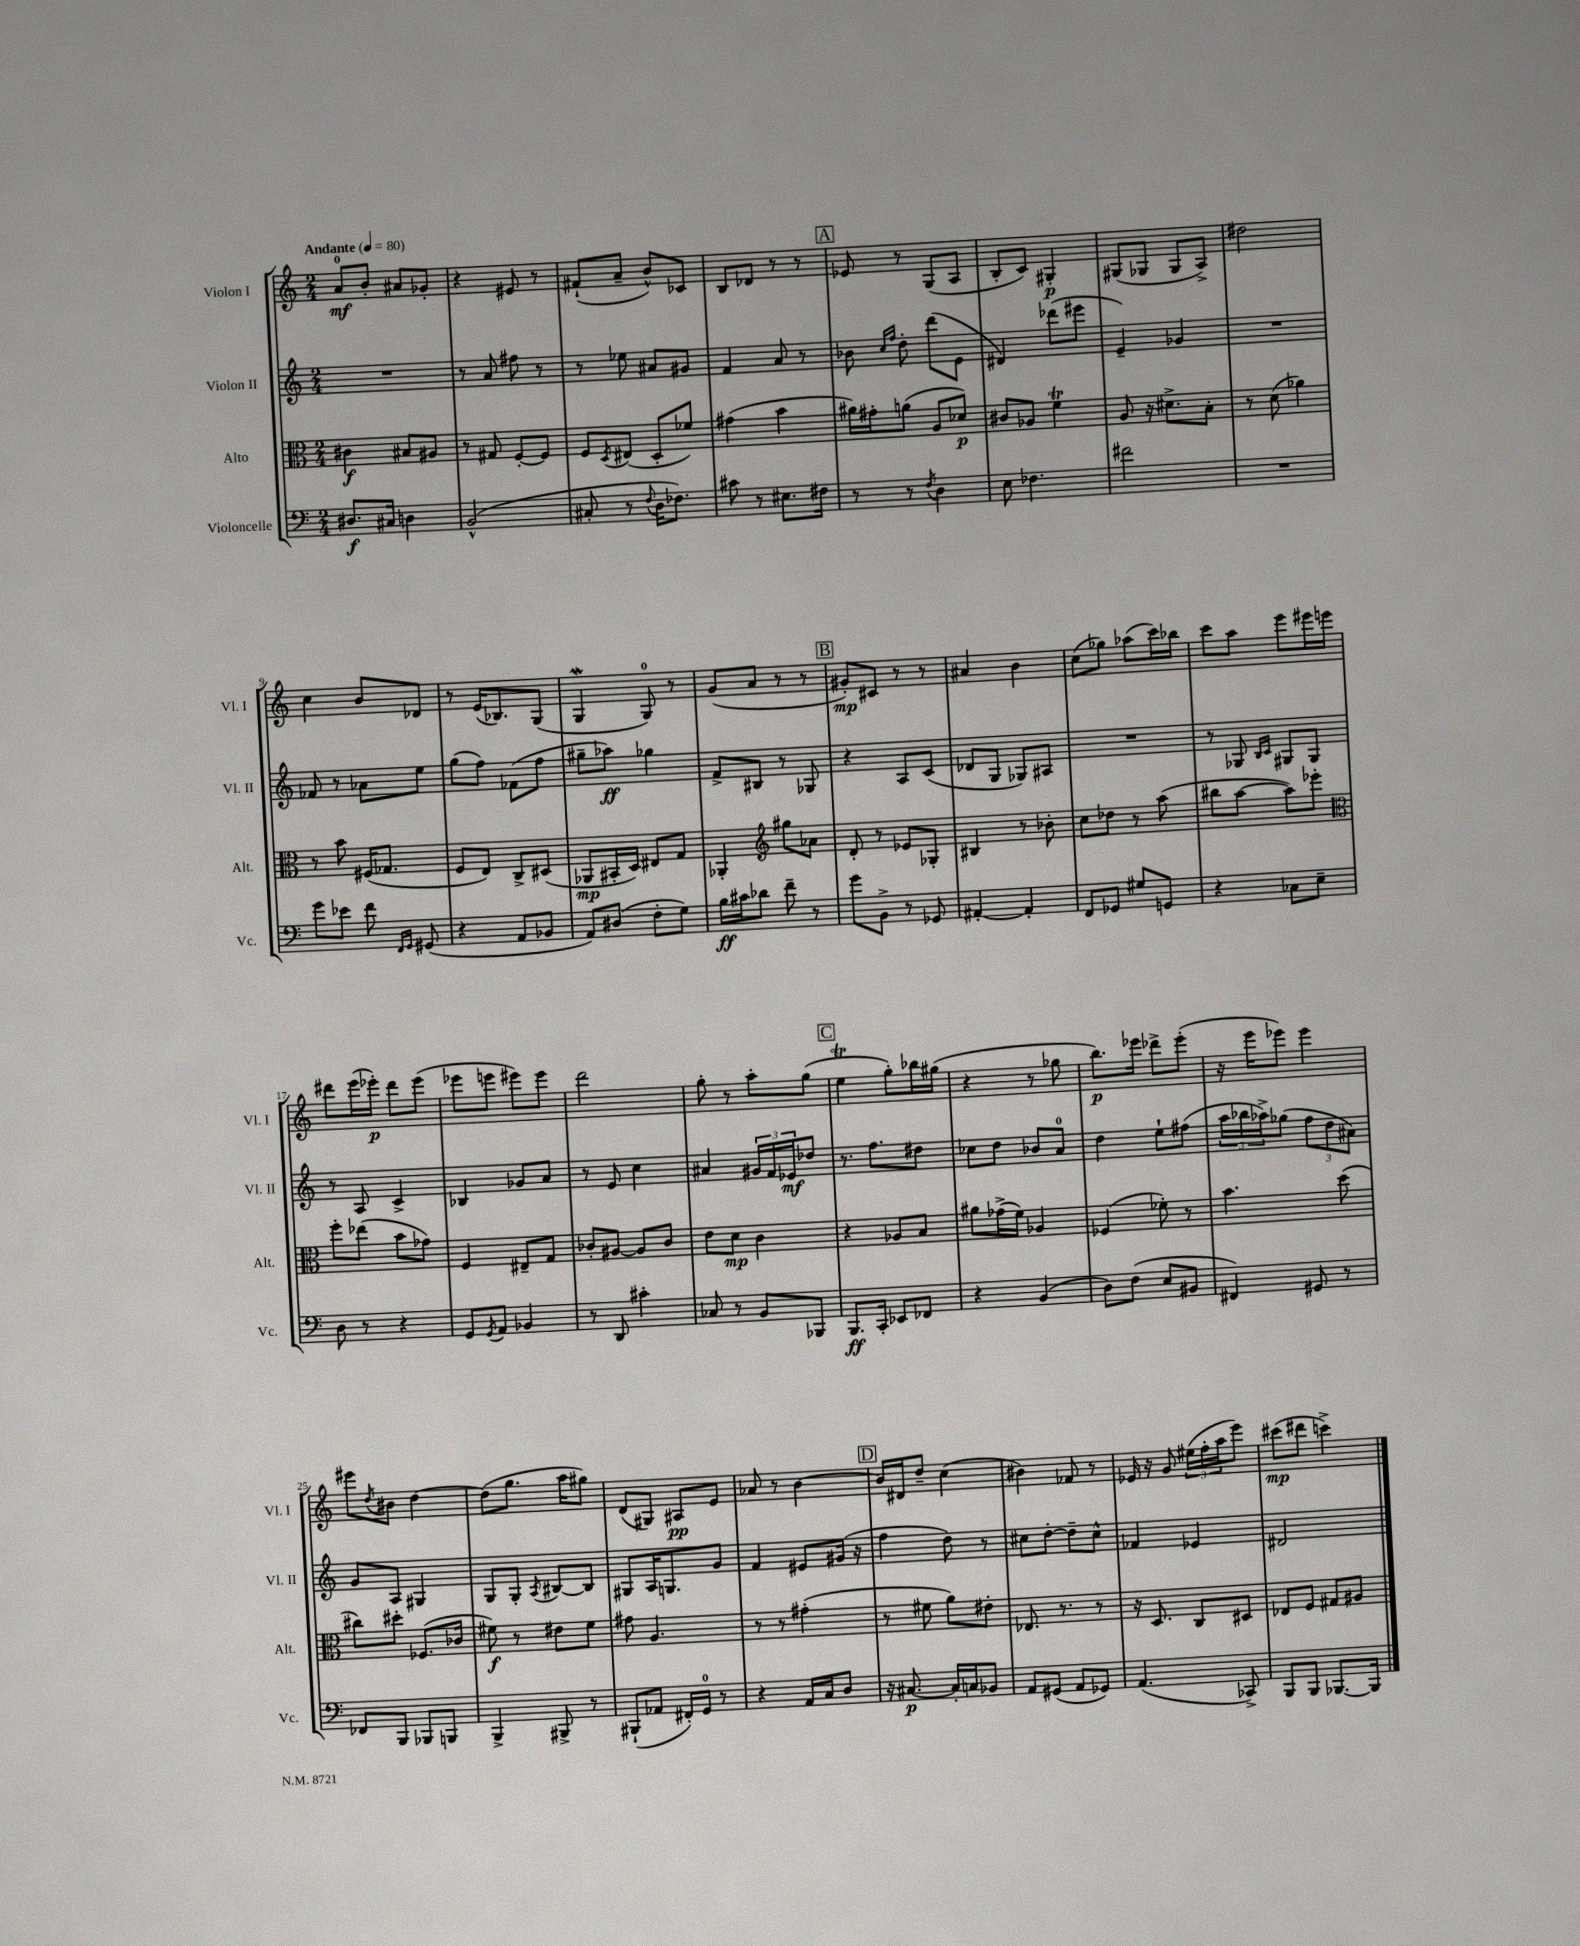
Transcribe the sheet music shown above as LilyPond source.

<<
\new StaffGroup <<
\new Staff = "s0" \with { instrumentName = "Violon I" shortInstrumentName = "Vl. I" } {
    \clef treble \key c \major \numericTimeSignature \time 2/4 \tempo "Andante" 4 = 80
    a'8-0\mf b'8-. ais'8 ges'8-. |
    r4 eis'8 r8 |
    fis'8-!( a'8-- b'8-^) ces'8 |
    b8 des'8 r8 r8 |
    \mark \markup { \box "A" } ees'8 r8 g8( a8 |
    b8-. c'8) gis4-.\p |
    gis8( ges8 ges8 a8->) |
    dis''2 |
    c''4 b'8 des'8 |
    r8 e'16( bes8.) g8( |
    g4\mordent g8-0) r8 |
    g'8( a'8 r8 r8 |
    \mark \markup { \box "B" } gis'8-.\mp) cis'8 r8 r8 |
    ais'4 b'4 |
    c''8( ges''8) aes''8( c'''16) bes''16 |
    c'''8 a''8 e'''8 eis'''16 e'''16 |
    dis'''8 e'''16( ees'''16-.\p) dis'''8 ees'''8( |
    ees'''8 e'''8 eis'''8) eis'''8 |
    d'''2 |
    g''8-. r8 a''8-. g''8( |
    \mark \markup { \box "C" } e''4\trill g''8-.) bes''16 gis''16( |
    r4 r8 ges''8 |
    b''8.\p) ees'''16 des'''8-> ees'''8-.( |
    r16 e'''16 ees'''8) ees'''4 |
    eis'''8 \acciaccatura { d''8 } bis'8 d''4~ |
    d''8( g''8. a''16 gis''8) |
    d'8( gis8) ais8\pp e'8 |
    aes'8 r8 b'4~ |
    \mark \markup { \box "D" } b'16 dis'16 d''8-- c''4( |
    bis'4) fes'8 r8 |
    ees'16 r16 g'8 \tuplet 3/2 { eis''16( f''16-. a''16 } e'''8) |
    cis'''8\mp( dis'''8 c'''4->) \bar "|." |
}
\new Staff = "s1" \with { instrumentName = "Violon II" shortInstrumentName = "Vl. II" } {
    \clef treble \key c \major \numericTimeSignature \time 2/4
    R2 |
    r8 a'8 fis''8 r8 |
    r8 ees''8 ais'8 gis'8 |
    f'4 a'8 r8 |
    \mark \markup { \box "A" } bes'8 \grace { c''16 f''16 } d''8-. d'''8( e'8 |
    dis'4) des'''8( eis'''8 |
    e'4--) ges'4 |
    R2 |
    fes'8 r8 aes'8 e''8 |
    g''8( f''8) fes'8( f''8 |
    gis''8-- aes''8\ff) ges''4 |
    f'8-> bis8 r8 ges8 |
    \mark \markup { \box "B" } r4 a8 c'8( |
    des'8 g8 ges8) ais8 |
    R2 |
    r8 ges8 \grace { b16 c'16 } gis8 gis8 |
    r8 a8 c'4-> |
    bes4 ges'8 a'8 |
    r8 e'8 c''4 |
    ais'4 \tuplet 3/2 { gis'16 f'16 ees'16\mf } des''8 |
    \mark \markup { \box "C" } r8. f''8. dis''8 |
    ces''8 d''8 bes'8 a'8-0 |
    d''4 e''8-! fis''8( |
    \tuplet 3/2 { a''16 bes''16 aes''16->) } ges''8( \tuplet 3/2 { f''8 d''8 ais'8) } |
    g'8 a8 gis4 |
    g8 g8-. \acciaccatura { a8 } bis8~ bis8 |
    gis8 a16 g8. g'8 |
    f'4 eis'8 gis'16( r16 |
    \mark \markup { \box "D" } f''4 d''8) r8 |
    cis''8 d''8~-. d''8-- cis''8-^ |
    fes'4 ees'4 |
    dis'2 \bar "|." |
}
\new Staff = "s2" \with { instrumentName = "Alto" shortInstrumentName = "Alt." } {
    \clef alto \key c \major \numericTimeSignature \time 2/4
    cis'4\f bis8 ais8 |
    r8 gis8 f8~-. f8 |
    f8 \acciaccatura { d8 } eis8( d8-. fes'8) |
    gis'4( b'4 |
    \mark \markup { \box "A" } ais'16) gis'16-. a'8( a8 des'8\p) |
    cis'8 aes8 f'4\trill |
    a8 r16 dis'8.-> b8-. |
    r8 d'8( aes'4) |
    r8 b'8 fis16( ges8. |
    f8 e8) c8-> dis8( |
    aes,8\mp bis,16-. d16) eis8 g8 |
    aes,4-. \clef treble gis''8 aes'8 |
    \mark \markup { \box "B" } d'8-. r8 ees'8 ges8-. |
    bis4 r8 bes'8-. |
    c''8 des''8 r8 a''8( |
    bis''8 a''8~ a''8) ees'''8-. |
    \clef alto f''8-. ees''8( b'8 ges'8) |
    f4 eis8-- g8 |
    ces'8-. ais8~ ais8 ces'8 |
    e'8 d'8\mp c'4 |
    \mark \markup { \box "C" } r4 aes8 b8 |
    ais'8 ges'16->( f'16) aes4 |
    fes4( fes'8-.) r8 |
    b'4. d''8( |
    cis''8) dis''8-. fes8.( ces'16 |
    fis'8\f) r8 eis'8 fis'8 |
    gis'8 a4. |
    r8 r8 gis'4-.( |
    \mark \markup { \box "D" } r8 fis'8 a'8) eis'8-. |
    ees8. r8. r8 |
    r16 d8. c8 dis8 |
    ees8 f8 gis8 ais8 \bar "|." |
}
\new Staff = "s3" \with { instrumentName = "Violoncelle" shortInstrumentName = "Vc." } {
    \clef bass \key c \major \numericTimeSignature \time 2/4
    dis8.\f cis16 d4 |
    b,2-^( |
    cis8-. r8 \appoggiatura { f8 } d16 fes8.) |
    cis'8 r8 eis8. fis16 |
    \mark \markup { \box "A" } r8 r8 \acciaccatura { f8 } d4 |
    e8 fes4. |
    fis'2 |
    R2 |
    g'8 ees'8 f'8 \grace { f,16 g,16 } gis,8( |
    r4 a,8 bes,8 |
    a,8) dis8( f8-. g8) |
    b16\ff cis'16 des'8 f'8-- r8 |
    \mark \markup { \box "B" } g'8 b,8-> r8 ges,8 |
    ais,4~-. ais,4-. |
    f,8 ges,8 gis8 g,8 |
    r4 ces8 e8-- |
    d8 r8 r4 |
    g,8 \acciaccatura { g,8 } a,8 bes,4 |
    r8 d,8 cis'4-. |
    ces8 r8 b,8 bes,,8 |
    \mark \markup { \box "C" } b,,8.\ff c,16-. ees,8 fes,8 |
    r4 b,4( |
    d8) f8( e8 bis,8 |
    fis,4) gis,8 r8 |
    fes,8 b,,8 bes,,8 b,,8 |
    b,,4-> bis,,8-> r8 |
    bis,,8-!( aes,8 fis,16-.) g,16-0 r8 |
    r4 a,16 c16 d8 |
    \mark \markup { \box "D" } r16 cis8.~\p cis16-. c16 bes,8 |
    a,8 gis,8( a,8 ges,8) |
    a,4.( ces,8->) |
    b,,8 b,,8 bes,,8.~ bes,,16 \bar "|." |
}
>>
>>
